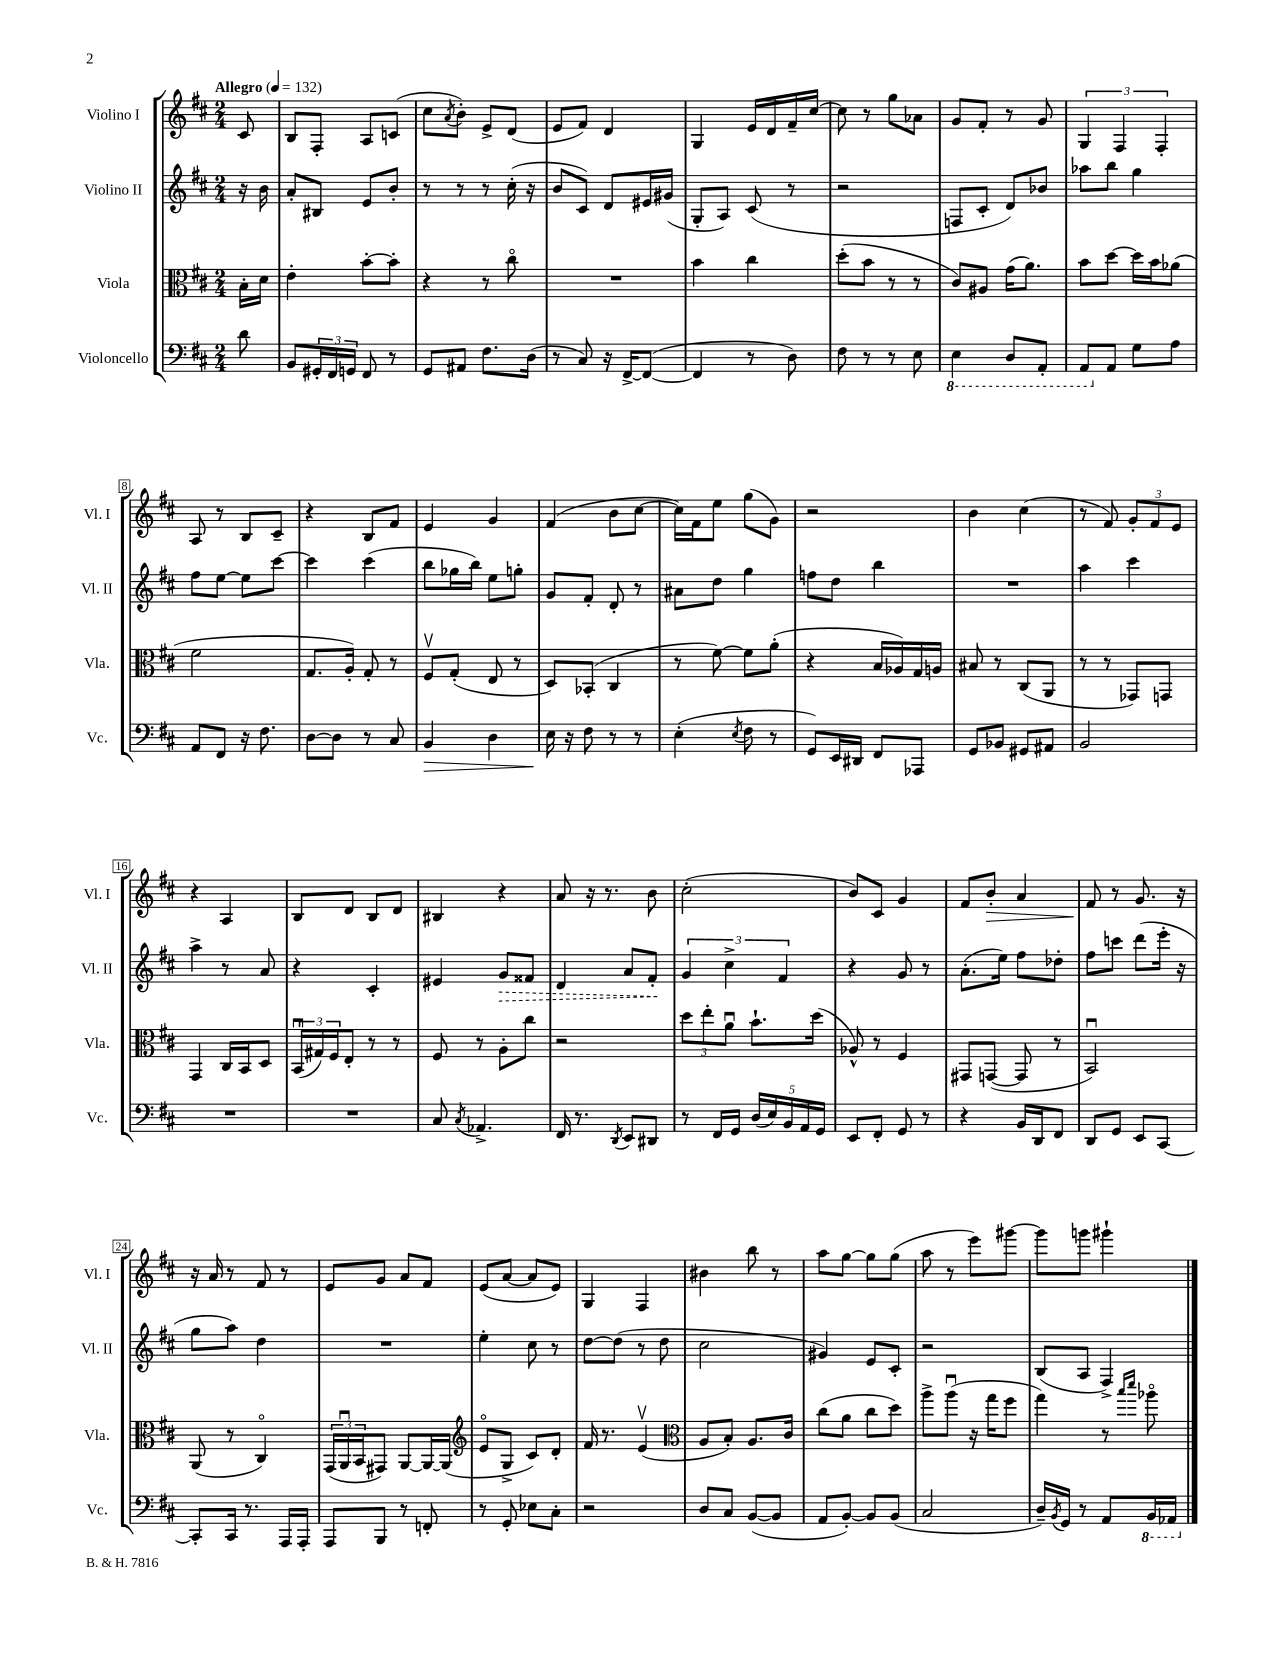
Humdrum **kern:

**kern	**kern	**kern	**kern
*staff4	*staff3	*staff2	*staff1
*clefF4	*clefC3	*clefG2	*clefG2
*k[f#c#]	*k[f#c#]	*k[f#c#]	*k[f#c#]
*M2/4	*M2/4	*M2/4	*M2/4
*MM132	*MM132	*MM132	*MM132
8d	16B'	16r	8c#
.	16d	16b	.
=	=	=	=
8BB	4e'	8a'	8B
24GG#'	.	8B#	8F#'
24FF#	.	.	.
24GG	.	.	.
8FF#	[8b'	8e	8A
8r	8b']	8b'	(8c
=	=	=	=
8GG	4r	8r	8cc#
.	.	.	8qa
8AA#	.	8r	8b')
8.F#	8r	8r	8e^
.	8cc#o	(16cc#'	(8d
(16D	.	16r	.
=	=	=	=
8r	2r	8b	8e
8C#)	.	8c#)	8f#)
16r	.	8d	4d
[16FF#^	.	.	.
(8FF#_	.	16e#	.
.	.	(16g#	.
=	=	=	=
4FF#]	4b	8G'	4G
.	.	8A)	.
8r	4cc#	(8c#	16e
.	.	.	16d
8D)	.	8r	16f#~
.	.	.	[16cc#
=	=	=	=
8F#	(8dd'	2r	8cc#]
8r	8b	.	8r
8r	8r	.	8gg
8E	8r	.	8a-
=	=	=	=
4EE	8c#)	8F	8g
.	8A#	8c#'	8f#'
8DD	(16g	8d)	8r
.	8.a)	.	.
8AAA'	.	8b-	8g
=	=	=	=
8AAA	8b	8aa-	6G
8AA	[8dd	8bb	.
.	.	.	6F#
8G	16dd]	4gg	.
.	16b	.	.
.	.	.	6F#'
8A	(8a-	.	.
=	=	=	=
8AA	2f#	8ff#	8A
8FF#	.	[8ee	8r
16r	.	8ee]	8B
8.F#	.	.	.
.	.	[8ccc#	8c#~
=	=	=	=
[8D	8.G	4ccc#]	4r
8D]	.	.	.
.	16A')	.	.
8r	8G'	(4ccc#	8B
8C#	8r	.	8f#
=	=	=	=
4BB	8F#v	8bb	4e
.	(8G'	16gg-	.
.	.	16bb)	.
4D	8E	8ee	4g
.	8r	8gg'	.
=	=	=	=
16E	8D)	8g	(4f#
16r	.	.	.
8F#	(8BB-'	8f#'	.
8r	4C#	8d'	8b
8r	.	8r	[8cc#
=	=	=	=
(4E'	8r	8a#	16cc#])
.	.	.	16f#
.	[8f#)	8dd	8ee
8qE	.	.	.
8F#	8f#]	4gg	(8gg
8r	(8a'	.	8g)
=	=	=	=
8GG)	4r	8ff	2r
16EE	.	8dd	.
16DD#	.	.	.
8FF#	16B	4bb	.
.	16A-)	.	.
8AAA-	16G	.	.
.	16A	.	.
=	=	=	=
8GG	8B#	2r	4b
8BB-	8r	.	.
8GG#	(8C#	.	(4cc#
8AA#	8AA	.	.
=	=	=	=
2BB	8r	4aa	8r
.	8r	.	8f#)
.	8GG-)	4ccc#	12g'
.	.	.	12f#
.	8GG	.	.
.	.	.	12e
=	=	=	=
2r	4GG	4aa^	4r
.	16C#	8r	4A
.	16BB	.	.
.	8D	8a	.
=	=	=	=
2r	(24BBu	4r	8B
.	24G#)	.	.
.	24F#	.	.
.	8E'	.	8d
.	8r	4c#'	8B
.	8r	.	8d
=	=	=	=
8C#	8F#	4e#	4B#
8qC#	.	.	.
4.AA-^	8r	.	.
.	8A'	8g	4r
.	8cc#	8f##	.
=	=	=	=
16FF#	2r	4d	8a
8.r	.	.	.
.	.	.	16r
.	.	.	8.r
8qDD	.	.	.
8EE	.	8a	.
8DD#	.	8f#'	8b
=	=	=	=
8r	12dd	6g	(2cc#'
.	12ee'	.	.
16FF#	.	.	.
.	12au	6cc#^	.
16GG	.	.	.
(20D	8.b`	.	.
20E)	.	.	.
.	.	6f#	.
20BB	.	.	.
20AA	.	.	.
.	(16dd	.	.
20GG	.	.	.
=	=	=	=
8EE	8A-^^)	4r	8b)
8FF#'	8r	.	8c#
8GG	4F#	8g	4g
8r	.	8r	.
=	=	=	=
4r	8GG#	(8.a'	8f#
.	([8GG	.	8b'
.	.	16ee)	.
16BB	8GG]	8ff#	4a
16DD	.	.	.
8FF#	8r	8dd-'	.
=	=	=	=
8DD	2BBu)	8ff#	8f#
8GG	.	8ccc	8r
8EE	.	(8ddd	8.g
[8CC#	.	16eee'	.
.	.	16r	16r
=	=	=	=
8CC#']	(8AA	8gg	16r
.	.	.	16a
16CC#	8r	8aa)	8r
8.r	.	.	.
.	4C#o)	4dd	8f#
16AAA	.	.	8r
16AAA'	.	.	.
=	=	=	=
8AAA	(24GG	2r	8e
.	24AAu	.	.
.	24BB	.	.
8BBB	8GG#)	.	8g
8r	[8AA	.	8a
8FF'	16AA_	.	8f#
.	(16AA]	.	.
=	=	=	=
*	*clefG2	*	*
8r	8eo	4ee'	(8e
8GG'	8G^	.	[8a
8E-	8c#)	8cc#	8a]
8C#'	8d'	8r	8e)
=	=	=	=
2r	16f#	[8dd	4G
.	8.r	.	.
.	.	(8dd]	.
.	(4ev	8r	4F#
.	.	8dd	.
=	=	=	=
*	*clefC3	*	*
8D	8A	2cc#	4b#
8C#	8B')	.	.
([8BB	8.A	.	8bb
8BB]	.	.	8r
.	16c#	.	.
=	=	=	=
8AA	(8cc#	4g#)	8aa
[8BB')	8a	.	[8gg
8BB]	8cc#	8e	8gg]
(8BB	8dd)	8c#'	(8gg
=	=	=	=
2C#	8aa^	2r	8aa
.	(8aau	.	8r
.	16r	.	8eee)
.	16gg	.	.
.	8ff#	.	[8ggg#
=	=	=	=
16D~)	4gg)	(8B	8ggg#]
8qBB	.	.	.
16GG	.	.	.
8r	.	8A	8ggg
8AA	8r	4F#^)	4ggg#`
.	16qqbb	.	.
.	16qqddd	.	.
16BBB	8aa-o	.	.
16AAA-	.	.	.
==	==	==	==
*-	*-	*-	*-
